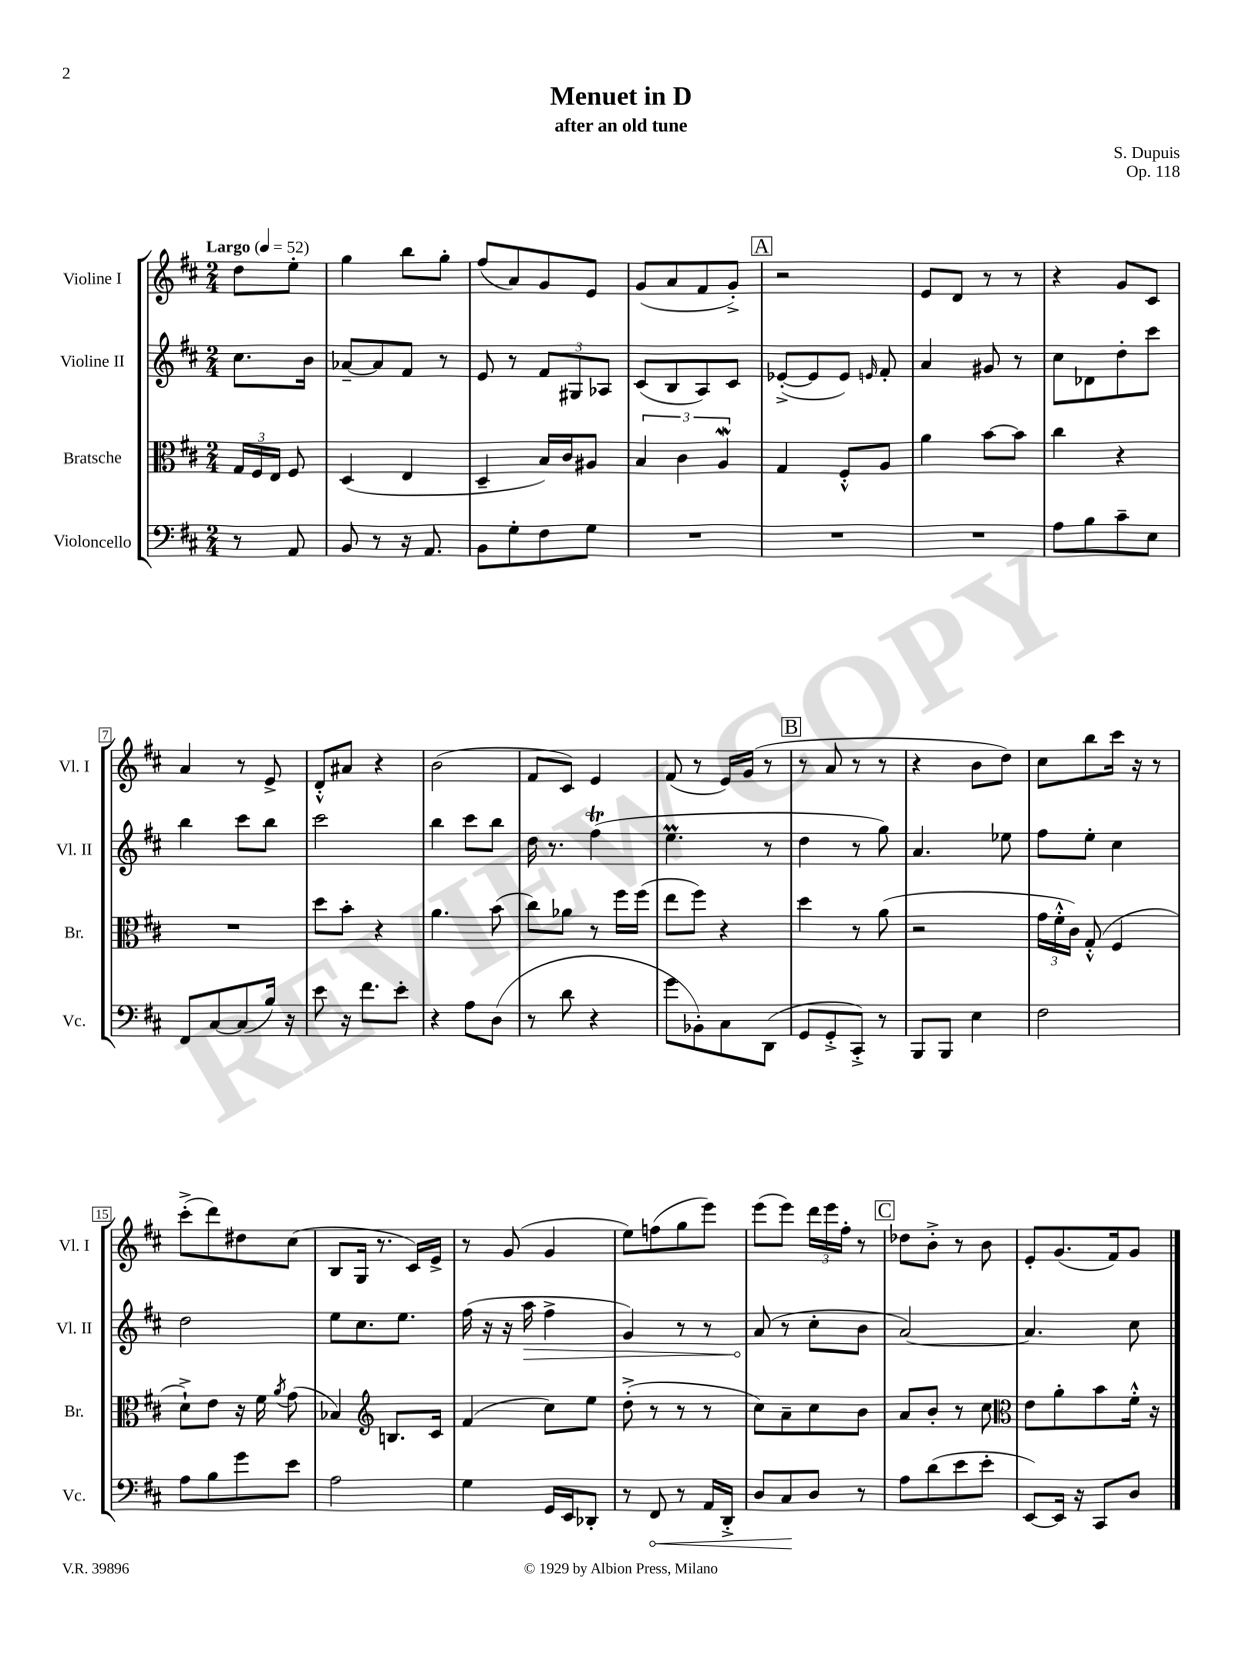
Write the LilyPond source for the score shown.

\header { title = "Menuet in D" composer = "S. Dupuis" subtitle = "after an old tune" opus = "Op. 118" }
<<
\new StaffGroup <<
\new Staff = "s0" \with { instrumentName = "Violine I" shortInstrumentName = "Vl. I" } {
    \clef treble \key d \major \numericTimeSignature \time 2/4 \partial 4 \tempo "Largo" 4 = 52
    \autoBeamOff d''8[ e''8]-. |
    g''4 b''8[ g''8]-. |
    fis''8[( a'8) g'8 e'8] |
    g'8[( a'8 fis'8 g'8]-.->) |
    \mark \markup { \box "A" } r2 |
    e'8[ d'8] r8 r8 |
    r4 g'8[ cis'8] |
    a'4 r8 e'8-> |
    d'8[-.-^ ais'8] r4 |
    b'2( |
    fis'8[ cis'8]) e'4 |
    fis'8( r8 e'16[) g'16]( r8 |
    \mark \markup { \box "B" } r8 a'8 r8 r8 |
    r4 b'8[ d''8]) |
    cis''8[ b''8 cis'''16] r16 r8 |
    cis'''8[-.->( d'''8) dis''8 cis''8]( |
    b8[ g16] r8. cis'16[) e'16]-> |
    r8 g'8( g'4 |
    e''8[) f''8( g''8 e'''8]) |
    e'''8[( e'''8]) \tuplet 3/2 { d'''16[ e'''16 fis''16]-. } r8 |
    \mark \markup { \box "C" } des''8[ b'8]-.-> r8 b'8 |
    e'8[-. g'8.( fis'16) g'8] \bar "|." |
}
\new Staff = "s1" \with { instrumentName = "Violine II" shortInstrumentName = "Vl. II" } {
    \clef treble \key d \major \numericTimeSignature \time 2/4 \partial 4
    \autoBeamOff cis''8.[ b'16] |
    aes'8[~-- aes'8 fis'8] r8 |
    e'8 r8 \tuplet 3/2 { fis'8[ gis8 aes8] } |
    cis'8[( b8 a8) cis'8] |
    \mark \markup { \box "A" } ees'8[~-.->( ees'8 ees'8]) \grace { e'16 } fis'8-. |
    a'4 gis'8 r8 |
    cis''8[ des'8 d''8-. cis'''8] |
    b''4 cis'''8[ b''8] |
    cis'''2 |
    b''4 cis'''8[ b''8] |
    d''16 r8. fis''4\trill( |
    e''4.\prall r8 |
    \mark \markup { \box "B" } d''4 r8 g''8) |
    a'4. ees''8 |
    fis''8[ e''8]-. cis''4 |
    d''2 |
    e''8[ cis''8. e''8.] |
    fis''16( r16 r16 \once \override Hairpin.circled-tip = ##t a''16\> fis''4-> |
    g'4) r8 r8 |
    a'8\!( r8 cis''8[-. b'8] |
    \mark \markup { \box "C" } a'2~) |
    a'4. cis''8 \bar "|." |
}
\new Staff = "s2" \with { instrumentName = "Bratsche" shortInstrumentName = "Br." } {
    \clef alto \key d \major \numericTimeSignature \time 2/4 \partial 4
    \autoBeamOff \tuplet 3/2 { g16[ fis16 e16] } fis8 |
    d4( e4 |
    d4-- b16[) cis'16 ais8] |
    \tuplet 3/2 { b4 cis'4 a4\mordent } |
    \mark \markup { \box "A" } g4 fis8[-.-^ a8] |
    a'4 b'8[~ b'8] |
    cis''4 r4 |
    R2 |
    d''8[ b'8]-. r4 |
    a'4. b'8( |
    cis''8[) aes'8] r8 fis''16[ fis''16]( |
    e''8[ fis''8]) r4 |
    \mark \markup { \box "B" } d''4 r8 a'8( |
    r2 |
    \tuplet 3/2 { g'16[ fis'16-.-^ cis'16]) } g8-.-^( fis4 |
    d'8[-!->) e'8] r16 fis'16 \acciaccatura { a'8 } g'8( |
    bes4) \clef treble b8.[ cis'16] |
    fis'4( cis''8[) e''8] |
    d''8-.->( r8 r8 r8 |
    cis''8[) a'8-- cis''8 b'8] |
    \mark \markup { \box "C" } a'8[ b'8]-. r8 cis''8 |
    \clef alto e'8[ a'8-. b'8 fis'16]-.-^ r16 \bar "|." |
}
\new Staff = "s3" \with { instrumentName = "Violoncello" shortInstrumentName = "Vc." } {
    \clef bass \key d \major \numericTimeSignature \time 2/4 \partial 4
    \autoBeamOff r8 a,8 |
    b,8 r8 r16 a,8. |
    b,8[ g8-. fis8 g8] |
    R2 |
    \mark \markup { \box "A" } R2 |
    R2 |
    a8[ b8 cis'8-- e8] |
    fis,8[ cis8~ cis8( b16]) r16 |
    e'8 r16 fis'8.[ e'8]-. |
    r4 a8[ d8]( |
    r8 d'8 r4 |
    g'8[ bes,8-.) cis8 d,8]( |
    \mark \markup { \box "B" } g,8[ g,8-.-> cis,8]-.->) r8 |
    b,,8[ b,,8] e4 |
    fis2 |
    a8[ b8 g'8 e'8] |
    a2 |
    g4 g,16[ e,16 des,8]-. |
    r8 \once \override Hairpin.circled-tip = ##t fis,8\< r8 a,16[ d,16]-.-> |
    d8[ cis8\! d8] r8 |
    \mark \markup { \box "C" } a8[ d'8( e'8 e'8]-. |
    e,8[~) e,16] r16 cis,8[ d8] \bar "|." |
}
>>
>>
\layout { \context { \Score \override BarNumber.stencil = #(make-stencil-boxer 0.1 0.3 ly:text-interface::print) } }
